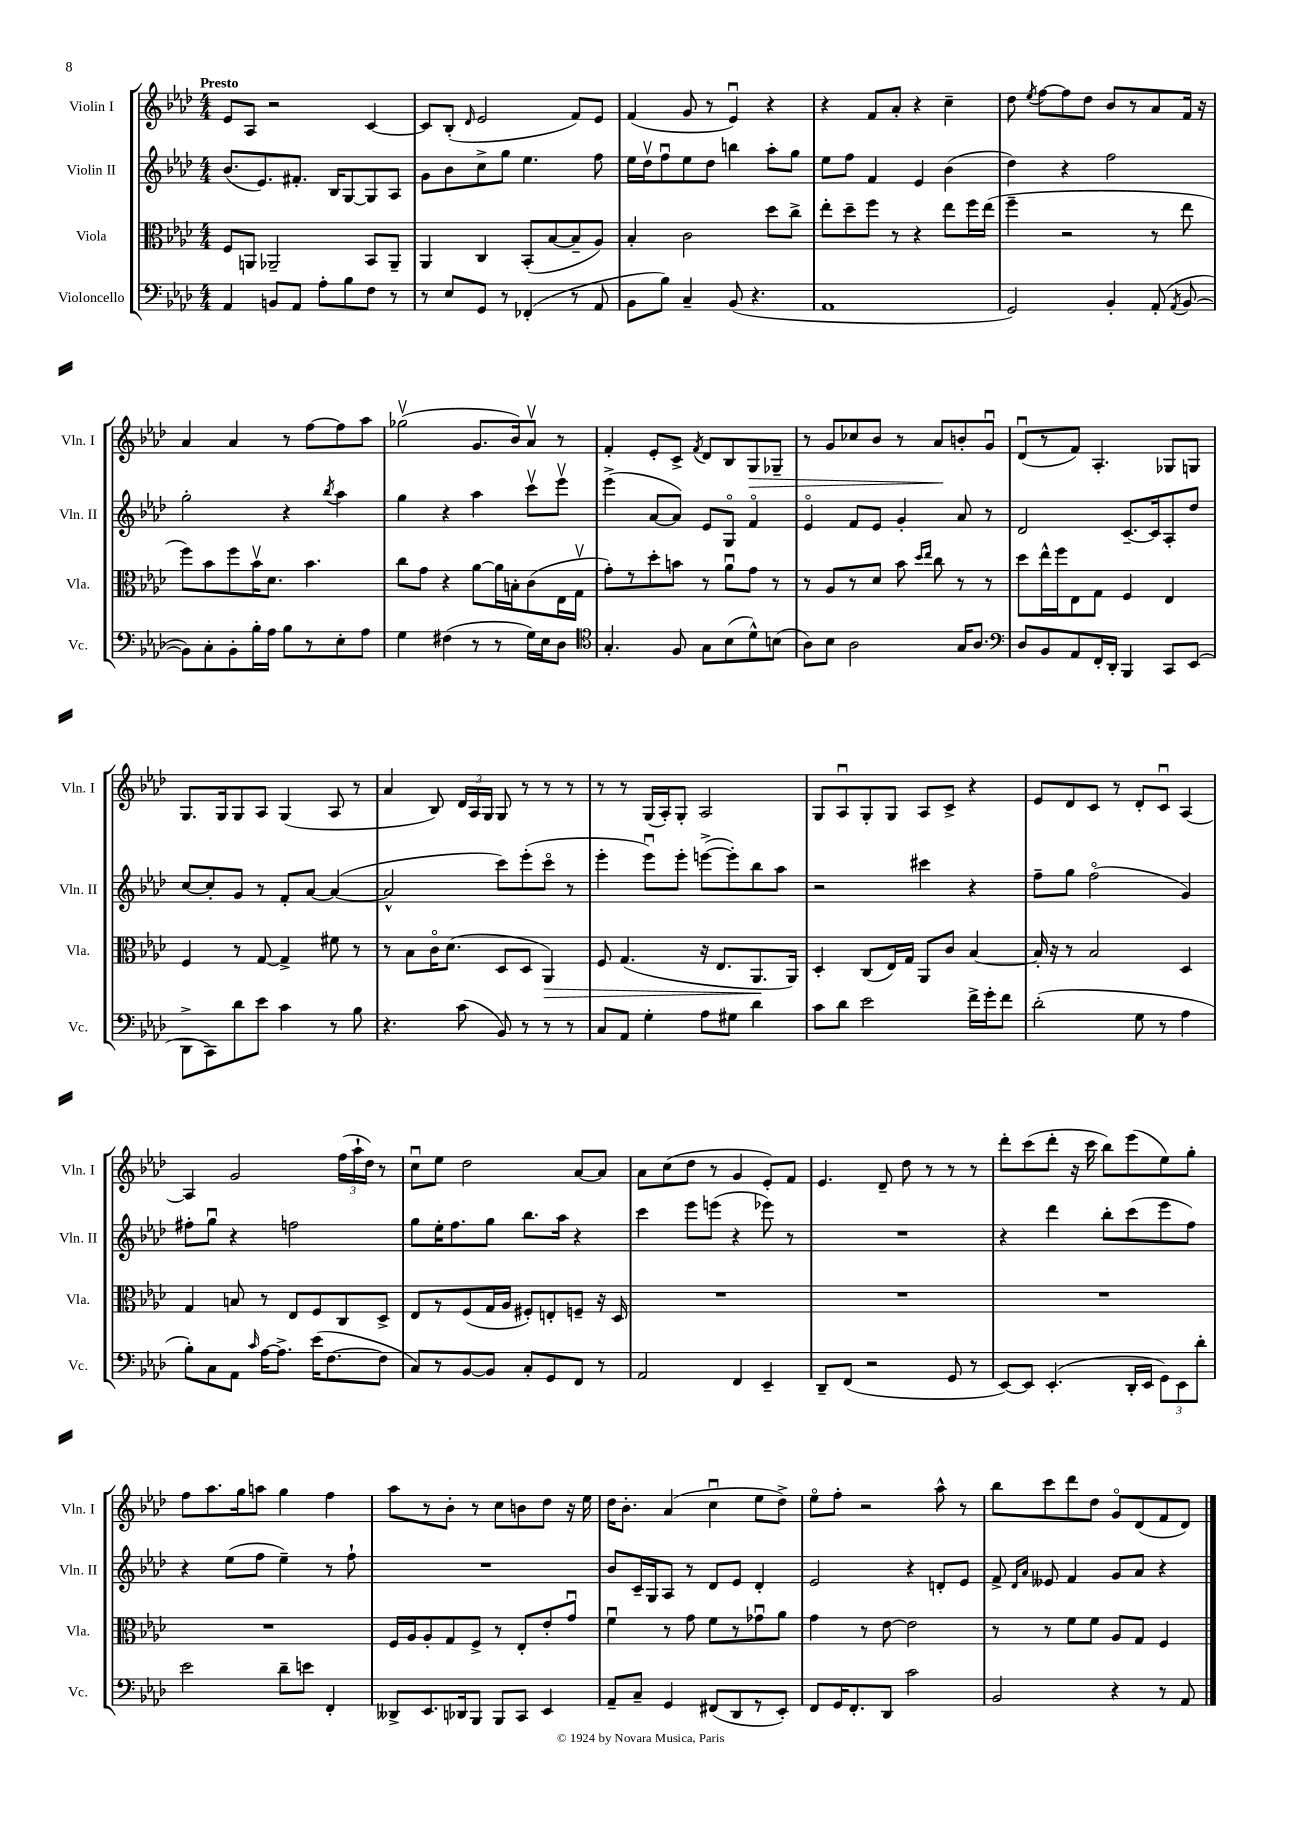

**kern	**kern	**dynam	**kern	**kern	**dynam
*part4	*part3	*part3	*part2	*part1	*part1
*staff4	*staff3	*staff3	*staff2	*staff1	*staff1
*I"Violoncello	*I"Viola	*	*I"Violin II	*I"Violin I	*
*I'Vc.	*I'Vla.	*	*I'Vln. II	*I'Vln. I	*
*clefF4	*clefC3	*	*clefG2	*clefG2	*
*k[b-e-a-d-]	*k[b-e-a-d-]	*	*k[b-e-a-d-]	*k[b-e-a-d-]	*
*M4/4	*M4/4	*	*M4/4	*M4/4	*
=1	=1	=1	=1	=1	=1
!	!	!	!	!LO:TX:a:B:t=Presto	!
4AA-/	8F/L	.	(8.b-/L	8e-/L	.
.	8AAn/J	.	.	8A-/J	.
.	.	.	8.e-/)	.	.
8BBn/L	2AA-X~/	.	.	2r	.
8AA-/J	.	.	8.f#X'/J	.	.
8A-'\L	.	.	.	.	.
.	.	.	16B-/KL	.	.
8B-\	.	.	[8G/	.	.
8F\J	8BB-/L	.	8G/]	[4c/	.
8r	8AA-~/J	.	8A-/J	.	.
=2	=2	=2	=2	=2	=2
8r	4AA-/	.	8g\L	8c/L]	.
8E-/L	.	.	8b-\	(8B-'/J	.
.	.	.	.	16qqd-/	.
8GG/J	4C/	.	8cc^\	2e-/	.
8r	.	.	8gg\J	.	.
(4FF-X'/	(8BB-'/L	.	4.ee-\	.	.
.	[8B-/	.	.	.	.
8r	8B-~/]	.	.	8f/L)	.
8AA-/	8A-/J)	.	8ff\	8e-/J	.
=3	=3	=3	=3	=3	=3
8BB-\L	4B-'/	.	16ee-\LL	(4f/	.
.	.	.	16dd-v\J	.	.
8B-\J)	.	.	8ffu\	.	.
4C~/	2c\	.	8ee-\	8g/	.
.	.	.	8dd-\J	8r	.
(8BB-/	.	.	4bbn\	4e-u/)	.
4.r	.	.	.	.	.
.	8dd-\L	.	8aa-'\L	4r	.
.	8cc^\J	.	8gg\J	.	.
=4	=4	=4	=4	=4	=4
1AA-	8ee-'\L	.	8ee-\L	4r	.
.	8dd-~\	.	8ff\J	.	.
.	8ff\J	.	4f/	8f/L	.
.	8r	.	.	8a-'/J	.
.	4r	.	4e-/	4r	.
.	8ee-\L	.	(4b-\	4cc~\	.
.	16ff\L	.	.	.	.
.	(16ee-\JJ	.	.	.	.
=5	=5	=5	=5	=5	=5
2GG/)	4ff~\	.	4dd-\)	8dd-\	.
.	.	.	.	8qee-/	.
.	.	.	.	[8ff\L	.
.	2r	.	4r	8ff\]	.
.	.	.	.	8dd-\J	.
4BB-'/	.	.	2ff\	8b-/L	.
.	.	.	.	8r	.
(8AA-'/	8r	.	.	8a-/	.
8qAA-/	.	.	.	.	.
[8BB-/	8ee-\	.	.	16f/Jk	.
.	.	.	.	16r	.
!!LO:LB:g=z
=6	=6	=6	=6	=6	=6
8BB-\L])	8ff\L)	.	2gg'\	4a-/	.
8C'\	8b-\	.	.	.	.
8BB-'\	8ff\	.	.	4a-/	.
16B-'\L	16b-v\K	.	.	.	.
16A-\JJ	8.d-\J	.	.	.	.
8B-\L	.	.	4r	8r	.
8r	4.b-\	.	.	[8ff\L	.
.	.	.	8qbb-/	.	.
8E-'\	.	.	4aa-\	8ff\]	.
8A-\J	.	.	.	8aa-\J	.
=7	=7	=7	=7	=7	=7
4G\	8cc\L	.	4gg\	(2gg-Xv\	.
.	8g\J	.	.	.	.
(4F#X\	4r	.	4r	.	.
8r	[8a-\L	.	4aa-\	8.g/L	.
8r	16a-\L]	.	.	.	.
.	16Bn'\J	.	.	16b-/k)	.
16G\LL)	(8c\	.	8cccv\L	8a-v/J	.
16E-\J	.	.	.	.	.
8D-\J	16E-\L	.	8eee-v\J	8r	.
.	16Gv\JJ	.	.	.	.
=8	=8	=8	=8	=8	=8
*clefC4	*	*	*	*	*
4.G'/	8g'\L)	.	(4eee-^\	4f'/	.
.	8r	.	.	.	.
.	8dd-'\	.	[8a-/L	8e-'/L	.
8F/	8bn\J	.	8a-/J])	8c^/J	.
.	.	.	.	8qf/	.
8G\L	8r	.	8e-/L	8d-/L	.
(8B-\	8a-u\L	.	8G/J	8B-/	.
!	!	!	!	!	!LO:HP:b
8d-^^\)	8g\J	.	4f/	8G/	>
(8Bn\J	8r	.	.	8G-X~/J	.
=9	=9	=9	=9	=9	=9
8A-\L)	8r	.	4e-/	8r	.
8B-\J	8A-/L	.	.	8g/L	.
2A-\	8r	.	8f/L	8cc-X/	.
.	8d-/J	.	8e-/J	8b-/J	.
.	8b-\	.	4g'/	8r	.
.	16qqdd-/LL	.	.	.	.
.	16qqee-/JJ	.	.	.	.
.	8cc\	.	.	8a-/L	.
16G/KL	8r	.	8a-/	8bn'/	]
8.A-/J	.	.	.	.	.
.	8r	.	8r	8gu/J	.
=10	=10	=10	=10	=10	=10
*clefF4	*	*	*	*	*
8D-/L	8dd-\L	.	2d-/	(8d-u/L	.
8BB-/	16ee-^^\L	.	.	8r	.
.	16ff\J	.	.	.	.
8AA-/	8E-\	.	.	8f/J)	.
16FF'/L	8G\J	.	.	4.A-'/	.
16DD-'/JJ	.	.	.	.	.
4BBB-/	4F/	.	[8.c~/L	.	.
.	.	.	16c/k]	.	.
8CC/L	4E-/	.	8A-'/	8G-X/L	.
(8EE-/J	.	.	8dd-/J	8Gn/J	.
!!LO:LB:g=z
=11	=11	=11	=11	=11	=11
8DD-^\L	4F/	.	[8cc/L	8.G/L	.
8CC\)	.	.	8cc'/]	.	.
.	.	.	.	16G/k	.
8d-\	8r	.	8g/J	8G/	.
8e-\J	[8G/	.	8r	8A-/J	.
4c\	4G^/]	.	8f'/L	(4G/	.
.	.	.	[8a-/J	.	.
8r	8f#X\	.	(4a-/_	8A-/	.
8B-\	8r	.	.	8r	.
=12	=12	=12	=12	=12	=12
4.r	8r	.	2a-^^/]	4a-/	.
.	8B-\L	.	.	.	.
.	16c\K	.	.	8B-/)	.
.	(8.d-\J	.	.	.	.
(8c\	.	.	.	24d-/LL	.
.	.	.	.	24A-/	.
.	.	.	.	24G/JJ	.
8BB-/)	8D-/L	.	8ccc\L)	8G/	.
8r	8D-/J	.	(8eee-'\	8r	.
!	!	!LO:HP:b	!	!	!
8r	4AA-/)	>	8ccc\J	8r	.
8r	.	.	8r	8r	.
=13	=13	=13	=13	=13	=13
8C/L	8F/	.	4eee-'\	8r	.
8AA-/J	(4.G/	.	.	8r	.
4G'\	.	.	8eee-u\L)	(16G/LL	.
.	.	.	.	16A-'/J)	.
.	.	.	8eee-'\J	8G'/J	.
8A-\L	16r	.	([8eeen^\L	2A-/	.
.	8.E-/L	.	.	.	.
8G#X\J	.	.	8eee'\])	.	.
4d-\	8.AA-/	.	8bb-\	.	.
.	.	.	8aa-\J	.	.
.	16AA-/Jk)	]	.	.	.
=14	=14	=14	=14	=14	=14
8c\L	4D-'/	.	2r	8G/L	.
8d-\J	.	.	.	8A-u/	.
2e-\	(8C/L	.	.	8G'/	.
.	16E-/L)	.	.	8G/J	.
.	16G/JJ	.	.	.	.
.	8AA-/L	.	4ccc#X\	8A-/L	.
.	8c/J	.	.	8c^/J	.
16f^\LL	[4B-/	.	4r	4r	.
16g'\J	.	.	.	.	.
8f\J	.	.	.	.	.
=15	=15	=15	=15	=15	=15
(2d-'\	16B-'/]	.	8ff~\L	8e-/L	.
.	16r	.	.	.	.
.	8r	.	8gg\J	8d-/	.
.	2B-/	.	(2ff\	8c/J	.
.	.	.	.	8r	.
8G\	.	.	.	8d-'/L	.
8r	.	.	.	8cu/J	.
4A-\	4D-/	.	4g/)	[4A-/	.
!!LO:LB:g=z
=16	=16	=16	=16	=16	=16
8B-'\L)	4G/	.	8ff#X'\L	4A-/]	.
8C\	.	.	8ggu\J	.	.
8AA-\J	8Bn/	.	4r	2g/	.
16qqc/	.	.	.	.	.
[16A-\KL	8r	.	.	.	.
8.A-^\J]	.	.	.	.	.
.	8E-/L	.	2ffn\	.	.
(16e-\KL	8F/	.	.	.	.
[8.F\	.	.	.	.	.
.	8C/	.	.	(24ff\LL	.
.	.	.	.	24aa-`\	.
.	.	.	.	24dd-\JJ)	.
8F\J]	8D-^/J	.	.	8r	.
=17	=17	=17	=17	=17	=17
8C/L)	8E-/L	.	8gg\L	8ccu\L	.
8r	8r	.	16ee-'\K	8ee-\J	.
.	.	.	8.ff\	.	.
[8BB-/	(8F/	.	.	2dd-\	.
8BB-/J]	16G/L	.	8gg\J	.	.
.	16A-/JJ	.	.	.	.
8C'/L	8F#X'/L)	.	8.bb-\L	.	.
8GG/	8En'/	.	.	.	.
.	.	.	16aa-\Jk	.	.
8FF/J	8Fn~/J	.	4r	[8a-/L	.
8r	16r	.	.	8a-/J]	.
.	16D-/	.	.	.	.
=18	=18	=18	=18	=18	=18
2AA-/	1r	.	4ccc\	8a-\L	.
.	.	.	.	(8cc\	.
.	.	.	8eee-\L	8dd-\J	.
.	.	.	(8eeen\J	8r	.
4FF/	.	.	4r	4g/	.
4EE-~/	.	.	8eee-X\)	8e-'/L)	.
.	.	.	8r	8f/J	.
=19	=19	=19	=19	=19	=19
8DD-~/L	1r	.	1r	4.e-/	.
(8FF/J	.	.	.	.	.
2r	.	.	.	.	.
.	.	.	.	8d-~/	.
.	.	.	.	8dd-\	.
.	.	.	.	8r	.
8GG/	.	.	.	8r	.
8r	.	.	.	8r	.
=20	=20	=20	=20	=20	=20
[8EE-/L)	1r	.	4r	8ddd-'\L	.
8EE-/J]	.	.	.	(8ccc\	.
(4.EE-'/	.	.	4ddd-\	8ddd-'\J	.
.	.	.	.	16r	.
.	.	.	.	16ccc\	.
.	.	.	8bb-'\L	8bb-\L)	.
16DD-'/LL	.	.	(8ccc\	(8eee-\	.
16EE-/JJ	.	.	.	.	.
12GG\L)	.	.	8eee-\	8ee-\)	.
12EE-\	.	.	.	.	.
.	.	.	8ff\J)	8gg'\J	.
12d-'\J	.	.	.	.	.
!!LO:LB:g=z
=21	=21	=21	=21	=21	=21
2e-\	1r	.	4r	8ff\L	.
.	.	.	.	8.aa-\	.
.	.	.	(8ee-\L	.	.
.	.	.	.	16gg\k	.
.	.	.	8ff\J	8aan\J	.
8d-~\L	.	.	4ee-~\)	4gg\	.
8en\J	.	.	.	.	.
4FF'/	.	.	8r	4ff\	.
.	.	.	8ff`\	.	.
=22	=22	=22	=22	=22	=22
8DD--X^/L	16F/LL	.	1r	8aa-\L	.
.	16A-/J	.	.	.	.
8.EE-/	8A-'/	.	.	8r	.
.	8G/	.	.	8b-'\J	.
16DD-X/k	.	.	.	.	.
8BBB-/J	8F^/J	.	.	8r	.
8BBB-/L	8r	.	.	8cc\L	.
8CC/J	8E-'/L	.	.	8bn\	.
4EE-/	8e-'/	.	.	8dd-\J	.
.	8gu/J	.	.	16r	.
.	.	.	.	16ee-\	.
=23	=23	=23	=23	=23	=23
8AA-~/L	4fu\	.	8b-/L	16dd-\KL	.
.	.	.	.	8.b-'\J	.
8C~/J	.	.	16c~/L	.	.
.	.	.	16G/J	.	.
4GG/	8r	.	8A-/J	(4a-/	.
.	8g\	.	8r	.	.
(8FF#X/L	8f\L	.	8d-/L	4ccu\	.
8DD-/	8r	.	8e-/J	.	.
8r	8g-Xu\	.	4d-'/	8ee-\L	.
8EE-'/J)	8a-\J	.	.	8dd-^\J)	.
=24	=24	=24	=24	=24	=24
8FF/L	4g\	.	2e-/	8ee-\L	.
16GG/K	.	.	.	8ff'\J	.
8.FF'/	.	.	.	.	.
.	8r	.	.	2r	.
8DD-/J	[8e-\	.	.	.	.
2c\	2e-\]	.	4r	.	.
.	.	.	8dn'/L	8aa-^^\	.
.	.	.	8e-/J	8r	.
=25	=25	=25	=25	=25	=25
2BB-/	8r	.	8f^/	8bb-\L	.
.	.	.	16qqd-/LL	.	.
.	.	.	16qqa-/JJ	.	.
.	8r	.	8e--X/	8ccc\	.
.	8f\L	.	4f/	8ddd-\	.
.	8f\J	.	.	8dd-\J	.
4r	8A-/L	.	8g/L	8g/L	.
.	8G/J	.	8a-/J	(8d-/	.
8r	4F/	.	4r	8f/	.
8AA-/	.	.	.	8d-/J)	.
==	==	==	==	==	==
*-	*-	*-	*-	*-	*-
